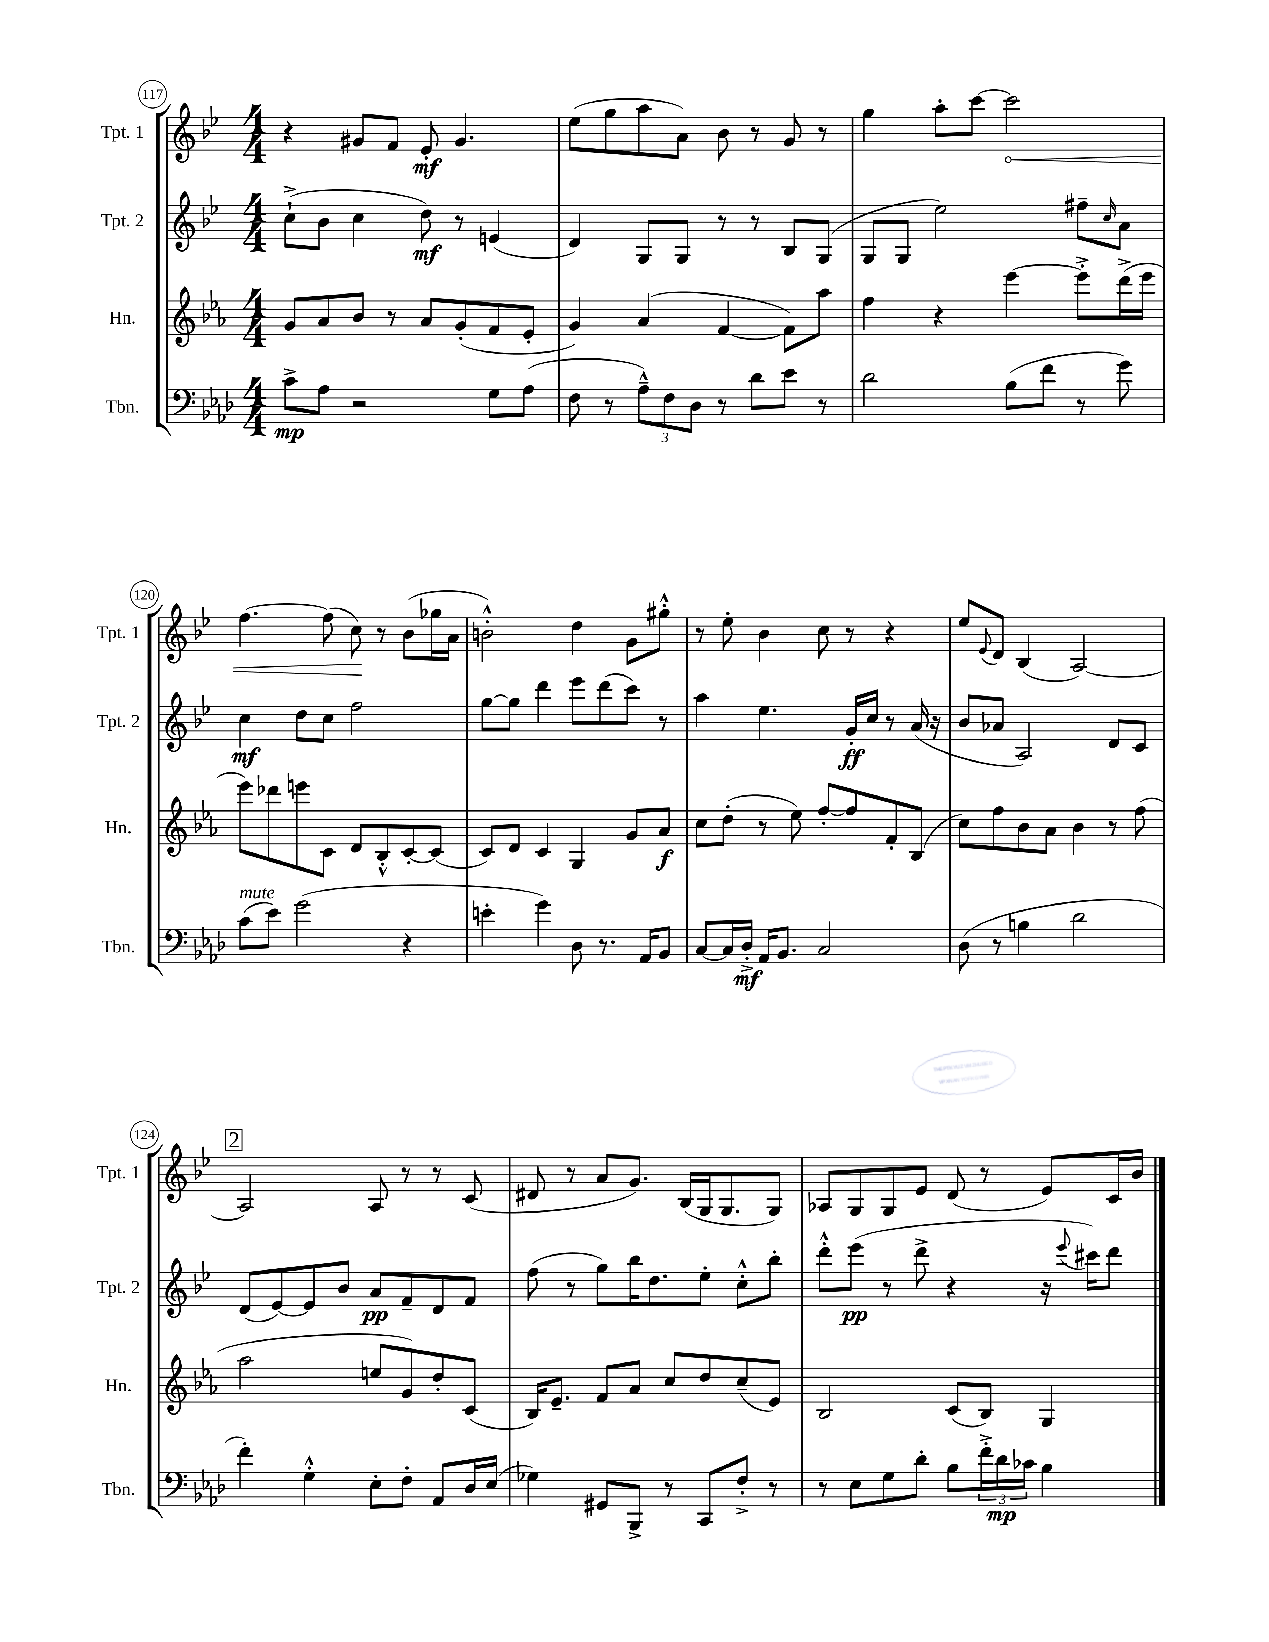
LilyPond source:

<<
\new StaffGroup <<
\new Staff = "s0" \with { instrumentName = "Tpt. 1" shortInstrumentName = "Tpt. 1" } {
    \clef treble \key bes \major \numericTimeSignature \time 4/4
    r4 gis'8 f'8 ees'8-.\mf gis'4. |
    ees''8( g''8 a''8 a'8) bes'8 r8 g'8 r8 |
    g''4 a''8-. c'''8~ \once \override Hairpin.circled-tip = ##t c'''2\< |
    f''4.~ f''8( c''8\!) r8 bes'8( ges''16 a'16 |
    b'2-.-^) d''4 g'8 gis''8-.-^ |
    r8 ees''8-. bes'4 c''8 r8 r4 |
    ees''8 \appoggiatura { ees'8 } d'8 bes4( a2~) |
    \mark \markup { \box "2" } a2 a8 r8 r8 c'8( |
    dis'8 r8 a'8 g'8.) bes16( g16 g8. g8) |
    aes8 g8 g8 ees'8 d'8( r8 ees'8) c'16 bes'16 \bar "|." |
}
\new Staff = "s1" \with { instrumentName = "Tpt. 2" shortInstrumentName = "Tpt. 2" } {
    \clef treble \key bes \major \numericTimeSignature \time 4/4
    c''8-!->( bes'8 c''4 d''8\mf) r8 e'4( |
    d'4) g8 g8 r8 r8 bes8 g8( |
    g8 g8 ees''2) fis''8-- \grace { c''16 } a'8 |
    c''4\mf d''8 c''8 f''2 |
    g''8~ g''8 d'''4 ees'''8 d'''8( c'''8) r8 |
    a''4 ees''4. g'16-.\ff c''16 r8 a'16( r16 |
    bes'8 aes'8 a2) d'8 c'8 |
    \mark \markup { \box "2" } d'8( ees'8~) ees'8 bes'8 a'8\pp f'8-- d'8 f'8 |
    f''8( r8 g''8) bes''16 d''8. ees''8-. c''8-.-^ bes''8-. |
    d'''8-.-^ ees'''8\pp( r8 d'''8-> r4 r16 \appoggiatura { ees'''8 } cis'''16) d'''8 \bar "|." |
}
\new Staff = "s2" \with { instrumentName = "Hn." shortInstrumentName = "Hn." } {
    \clef treble \key ees \major \numericTimeSignature \time 4/4
    g'8 aes'8 bes'8 r8 aes'8 g'8-.( f'8 ees'8-. |
    g'4) aes'4( f'4~ f'8) aes''8 |
    f''4 r4 ees'''4~ ees'''8-.-> d'''16->( ees'''16 |
    ees'''8) des'''8 e'''8 c'8 d'8 bes8-.-^ c'8~-. c'8( |
    c'8) d'8 c'4 g4 g'8 aes'8\f |
    c''8 d''8-.( r8 ees''8) f''8~-. f''8 f'8-. bes8( |
    c''8) f''8 bes'8 aes'8 bes'4 r8 f''8( |
    \mark \markup { \box "2" } aes''2 e''8 g'8) d''8-. c'8( |
    bes16) ees'8.-- f'8 aes'8 c''8 d''8 c''8--( ees'8) |
    bes2 c'8( bes8) g4 \bar "|." |
}
\new Staff = "s3" \with { instrumentName = "Tbn." shortInstrumentName = "Tbn." } {
    \clef bass \key aes \major \numericTimeSignature \time 4/4
    c'8->\mp aes8 r2 g8 aes8( |
    f8 r8 \tuplet 3/2 { aes8---^) f8 des8 } r8 des'8 ees'8 r8 |
    des'2 bes8( f'8 r8 g'8) |
    c'8^\markup { \italic "mute" }( ees'8) g'2( r4 |
    e'4-. g'4) des8 r8. aes,16 bes,8 |
    c8~ c16 des16-.->\mf aes,16 bes,8. c2 |
    des8( r8 b4 des'2 |
    \mark \markup { \box "2" } f'4-.) g4-.-^ ees8-. f8-. aes,8 des16 ees16( |
    ges4) gis,8 bes,,8-> r8 c,8 f8-.-> r8 |
    r8 ees8 g8 des'8-. bes8 \tuplet 3/2 { f'16-.-> des'16\mp ces'16 } bes4 \bar "|." |
}
>>
>>
\layout { \context { \Score currentBarNumber = #117 \override BarNumber.stencil = #(make-stencil-circler 0.1 0.3 ly:text-interface::print) } }
